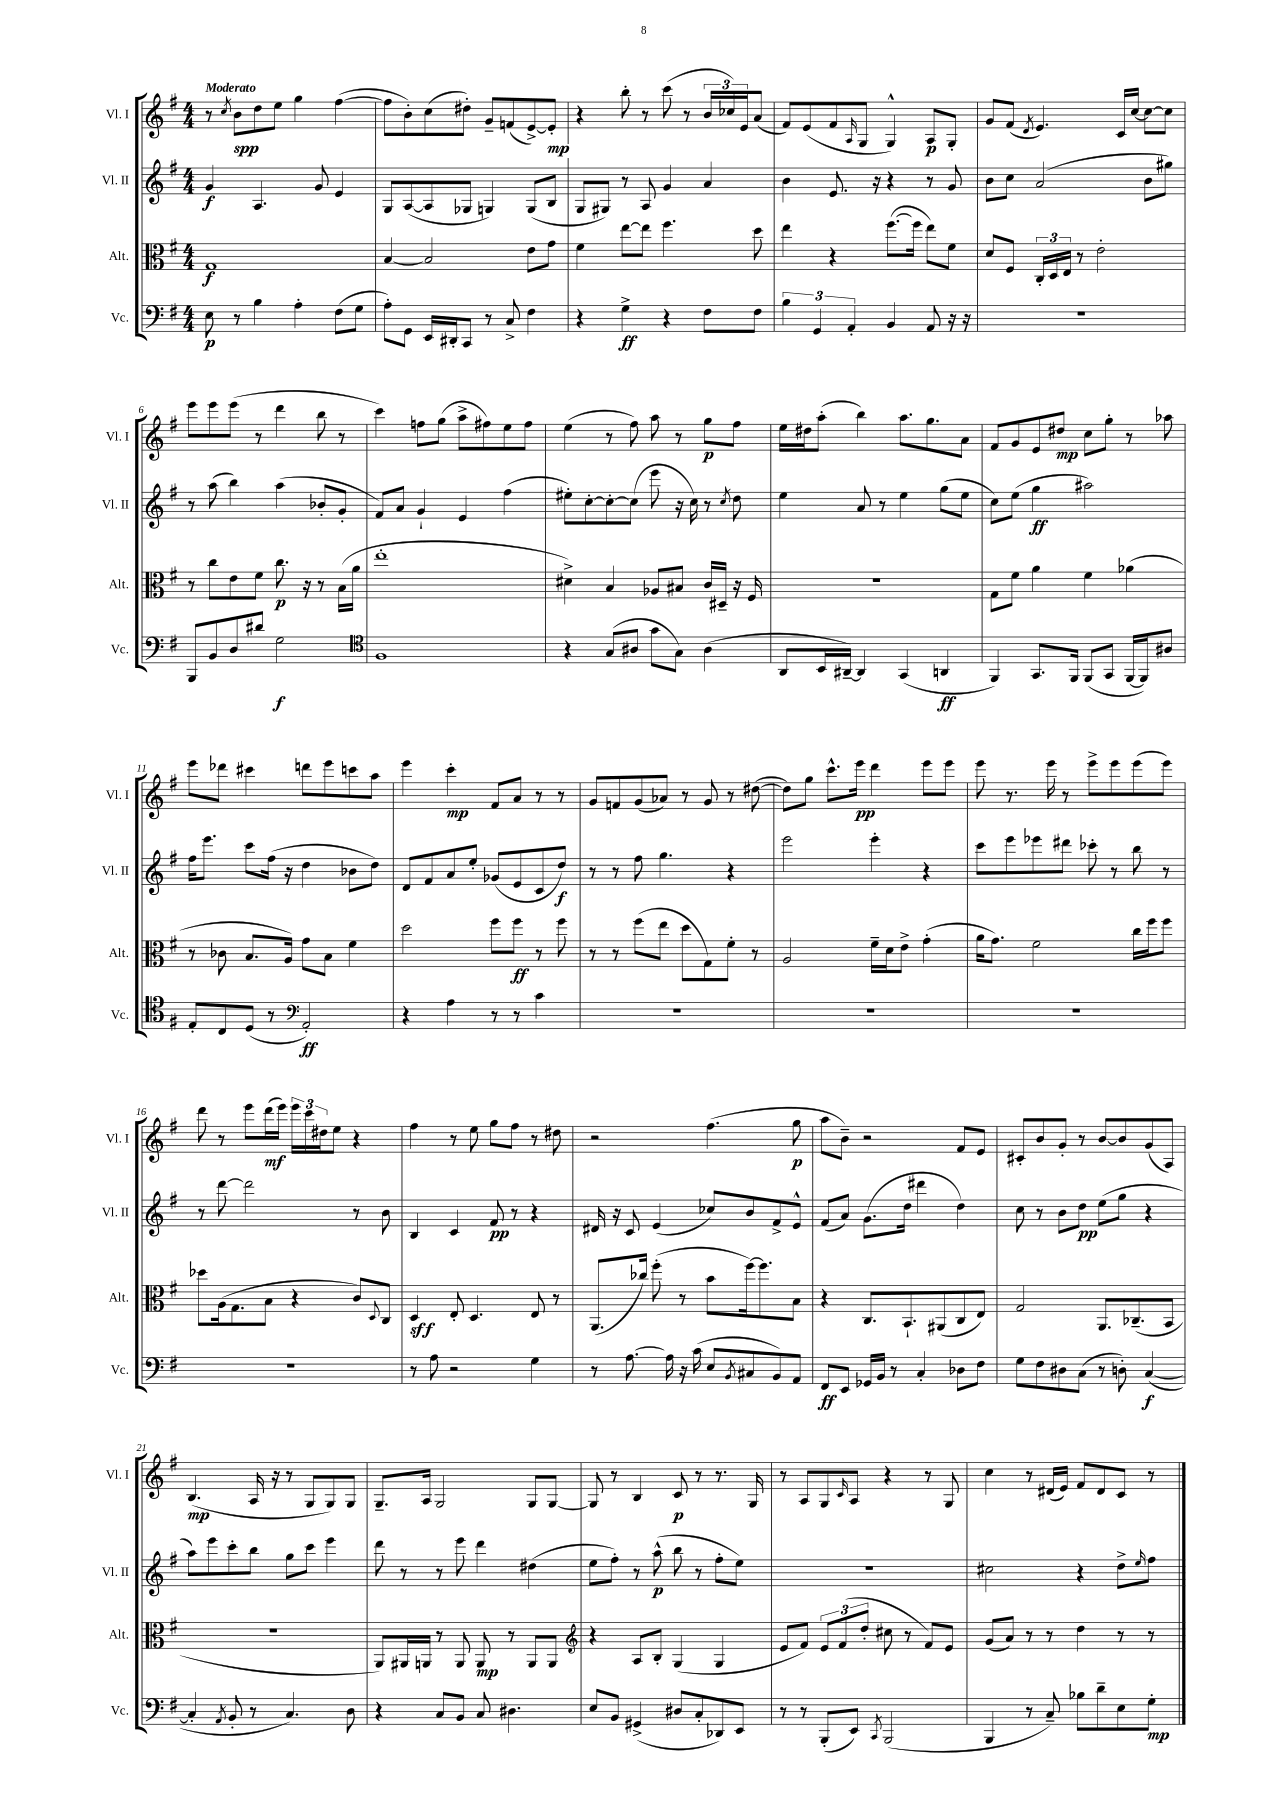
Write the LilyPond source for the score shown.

<<
\new StaffGroup <<
\new Staff = "s0" \with { instrumentName = "Vl. I" shortInstrumentName = "Vl. I" } {
    \clef treble \key g \major \numericTimeSignature \time 4/4 \tempo "Moderato"
    r8 \acciaccatura { c''8 } b'8\spp d''8 e''8 g''4 fis''4~( |
    fis''8 b'8-.) c''8( dis''8-.) g'8-- f'8( e'8~->) e'8-.\mp |
    r4 b''8-. r8 c'''8( r8 \tuplet 3/2 { b'16 ces''16) e'16 } a'8( |
    fis'8) e'8( fis'8 \grace { a16 } g8 g4-^) a8\p g8-. |
    g'8 fis'8( \acciaccatura { d'8 } e'4.) c'16 c''16~ c''8~ c''8 |
    e'''8 e'''8 e'''8( r8 d'''4 b''8 r8 |
    c'''4) f''8 g''8( a''8-> fis''8) e''8 fis''8 |
    e''4( r8 fis''8) a''8 r8 g''8\p fis''8 |
    e''16 dis''16 a''8-.( b''4) a''8. g''8. a'8 |
    fis'8 g'8 e'8 dis''8\mp c''8 g''8-. r8 aes''8 |
    e'''8 des'''8 cis'''4 d'''8 e'''8 c'''8 a''8 |
    e'''4 c'''4-.\mp fis'8 a'8 r8 r8 |
    g'8 f'8 g'8( aes'8) r8 g'8 r8 dis''8~( |
    dis''8) g''8 c'''8.-^ e'''16\pp d'''4 e'''8 e'''8 |
    e'''8 r8. e'''16 r8 e'''8-> e'''8 e'''8( e'''8) |
    d'''8 r8 e'''8 d'''16\mf( e'''16) \tuplet 3/2 { e'''16 c'''16 dis''16 } e''8 r4 |
    fis''4 r8 e''8 g''8 fis''8 r8 dis''8 |
    r2 fis''4.( g''8\p |
    a''8 b'8--) r2 fis'8 e'8 |
    cis'8-. b'8 g'8-. r8 b'8~ b'8 g'8( a8) |
    b4.\mp( a16 r16 r8 g8 g8) g8 |
    g8.-- a16 g2 g8 g8~ |
    g8 r8 b4 c'8\p r8 r8. g16 |
    r8 a8 g8 \grace { c'16 } a8 r4 r8 g8 |
    c''4 r8 dis'16( e'16) fis'8 dis'8 c'8 r8 \bar "|." |
}
\new Staff = "s1" \with { instrumentName = "Vl. II" shortInstrumentName = "Vl. II" } {
    \clef treble \key g \major \numericTimeSignature \time 4/4
    g'4\f a4. g'8 e'4 |
    g8 a8~( a8 ges8 g4) g8( b8 |
    g8 gis8) r8 a8 g'4 a'4 |
    b'4 e'8. r16 r4 r8 g'8 |
    b'8 c''8 a'2( b'8 gis''8) |
    r8 a''8( b''4) a''4( bes'8-. g'8-. |
    fis'8) a'8 g'4-! e'4 fis''4( |
    eis''8-.) c''8~-. c''8~-. c''8( e'''8 r16 c''16) r8 \acciaccatura { c''8 } d''8 |
    e''4 a'8 r8 e''4 g''8( e''8 |
    c''8) e''8( g''4\ff ais''2) |
    fis''16 e'''8. c'''8 fis''16( r16 d''4 bes'8 d''8) |
    d'8 fis'8 a'8 e''8-. ges'8( e'8 c'8 d''8\f) |
    r8 r8 fis''8 g''4. r4 |
    e'''2 e'''4-. r4 |
    c'''8 e'''8 ees'''8 dis'''8 ces'''8-. r8 b''8 r8 |
    r8 d'''8~ d'''2 r8 b'8 |
    b4 c'4 fis'8\pp r8 r4 |
    dis'16 r16 c'8 e'4( ces''8) b'8 fis'8-> e'8-^ |
    fis'8( a'8) g'8.( d''16 dis'''4 d''4) |
    c''8 r8 b'8 d''8\pp e''8( g''8 r4 |
    a''8) e'''8 c'''8-. b''8 g''8 c'''8 e'''4 |
    d'''8 r8 r8 e'''8 d'''4 dis''4( |
    e''8 fis''8-.) r8 a''8-^\p( b''8 r8 fis''8-. e''8) |
    R1 |
    cis''2 r4 d''8-> \grace { e''16 } fis''8 \bar "|." |
}
\new Staff = "s2" \with { instrumentName = "Alt." shortInstrumentName = "Alt." } {
    \clef alto \key g \major \numericTimeSignature \time 4/4
    g1\f |
    b4~ b2 e'8 g'8 |
    fis'4 e''8~ e''8 fis''4. d''8 |
    e''4 r4 fis''8.~( fis''16 e''8) fis'8 |
    d'8 fis8 \tuplet 3/2 { c16-. d16 e16 } r8 e'2-. |
    r8 c''8 e'8 fis'8 c''8.\p r16 r8 b16( a'16 |
    e''1-. |
    dis'4->) b4 aes8 bis8 c'16 dis16-- r16 fis16 |
    R1 |
    g8 fis'8 a'4 fis'4 aes'4( |
    r8 ces'8 b8. a16) g'8 b8 fis'4 |
    d''2 fis''8 fis''8\ff r8 fis''8 |
    r8 r8 fis''8( e''8 d''8 g8) fis'8-. r8 |
    a2 fis'16-- d'16 e'8-> g'4-.( |
    a'16 g'8.) fis'2 c''16 fis''16 fis''8 |
    des''8 a16( g8. b8 r4 c'8) \appoggiatura { d8 } c8 |
    d4\sff e8-. d4. e8 r8 |
    a,8.( ces''16) fis''8-.( r8 b'8 fis''16~) fis''8. b8 |
    r4 c8. b,8.-! ais,8( c8 e8) |
    g2 a,8. ces8.--( b,8 |
    R1 |
    a,8) ais,16 a,16 r8 a,8 a,8\mp r8 a,8 a,8 |
    \clef treble r4 a8 b8-. g4( g4 |
    e'8 fis'8) \tuplet 3/2 { e'8 fis'8( d''8-. } cis''8 r8 fis'8) e'8 |
    g'8( a'8) r8 r8 d''4 r8 r8 \bar "|." |
}
\new Staff = "s3" \with { instrumentName = "Vc." shortInstrumentName = "Vc." } {
    \clef bass \key g \major \numericTimeSignature \time 4/4
    e8\p r8 b4 a4-. fis8( g8 |
    a8-.) g,8 e,16 dis,16-. c,8 r8 c8-> fis4 |
    r4 g4->\ff r4 fis8 fis8 |
    \tuplet 3/2 { b4 g,4 a,4-. } b,4 a,8 r16 r16 |
    r1 |
    b,,8 b,8 d8 dis'8 g2\f |
    \clef tenor fis1 |
    r4 g8( ais8 g'8 g8) ais4( |
    a,8 b,16 ais,16~--) ais,4 g,4( a,4\ff |
    fis,4) g,8. fis,16 fis,8( g,8 fis,16~ fis,16) ais8 |
    e8-. c8 d8( r8 \clef bass a,2-.\ff) |
    r4 a4 r8 r8 c'4 |
    R1 |
    R1 |
    R1 |
    R1 |
    r8 a8 r2 g4 |
    r8 a8.~ a16 r16 c'16( e8 \acciaccatura { b,8 } cis8 b,8) a,8 |
    fis,8\ff e,8 ges,16 b,16 r8 c4-. des8 fis8 |
    g8 fis8 dis8 c8( r8 d8-.) c4~\f( |
    c4-. \acciaccatura { a,8 } b,8-. r8 c4.) d8 |
    r4 c8 b,8 c8 dis4. |
    e8 b,8 gis,4->( dis8 c8-. des,8) e,8 |
    r8 r8 b,,8-.( e,8) \acciaccatura { c,8 } b,,2( |
    b,,4 r8 c8--) bes8 d'8-- e8 g8-.\mp \bar "|." |
}
>>
>>
